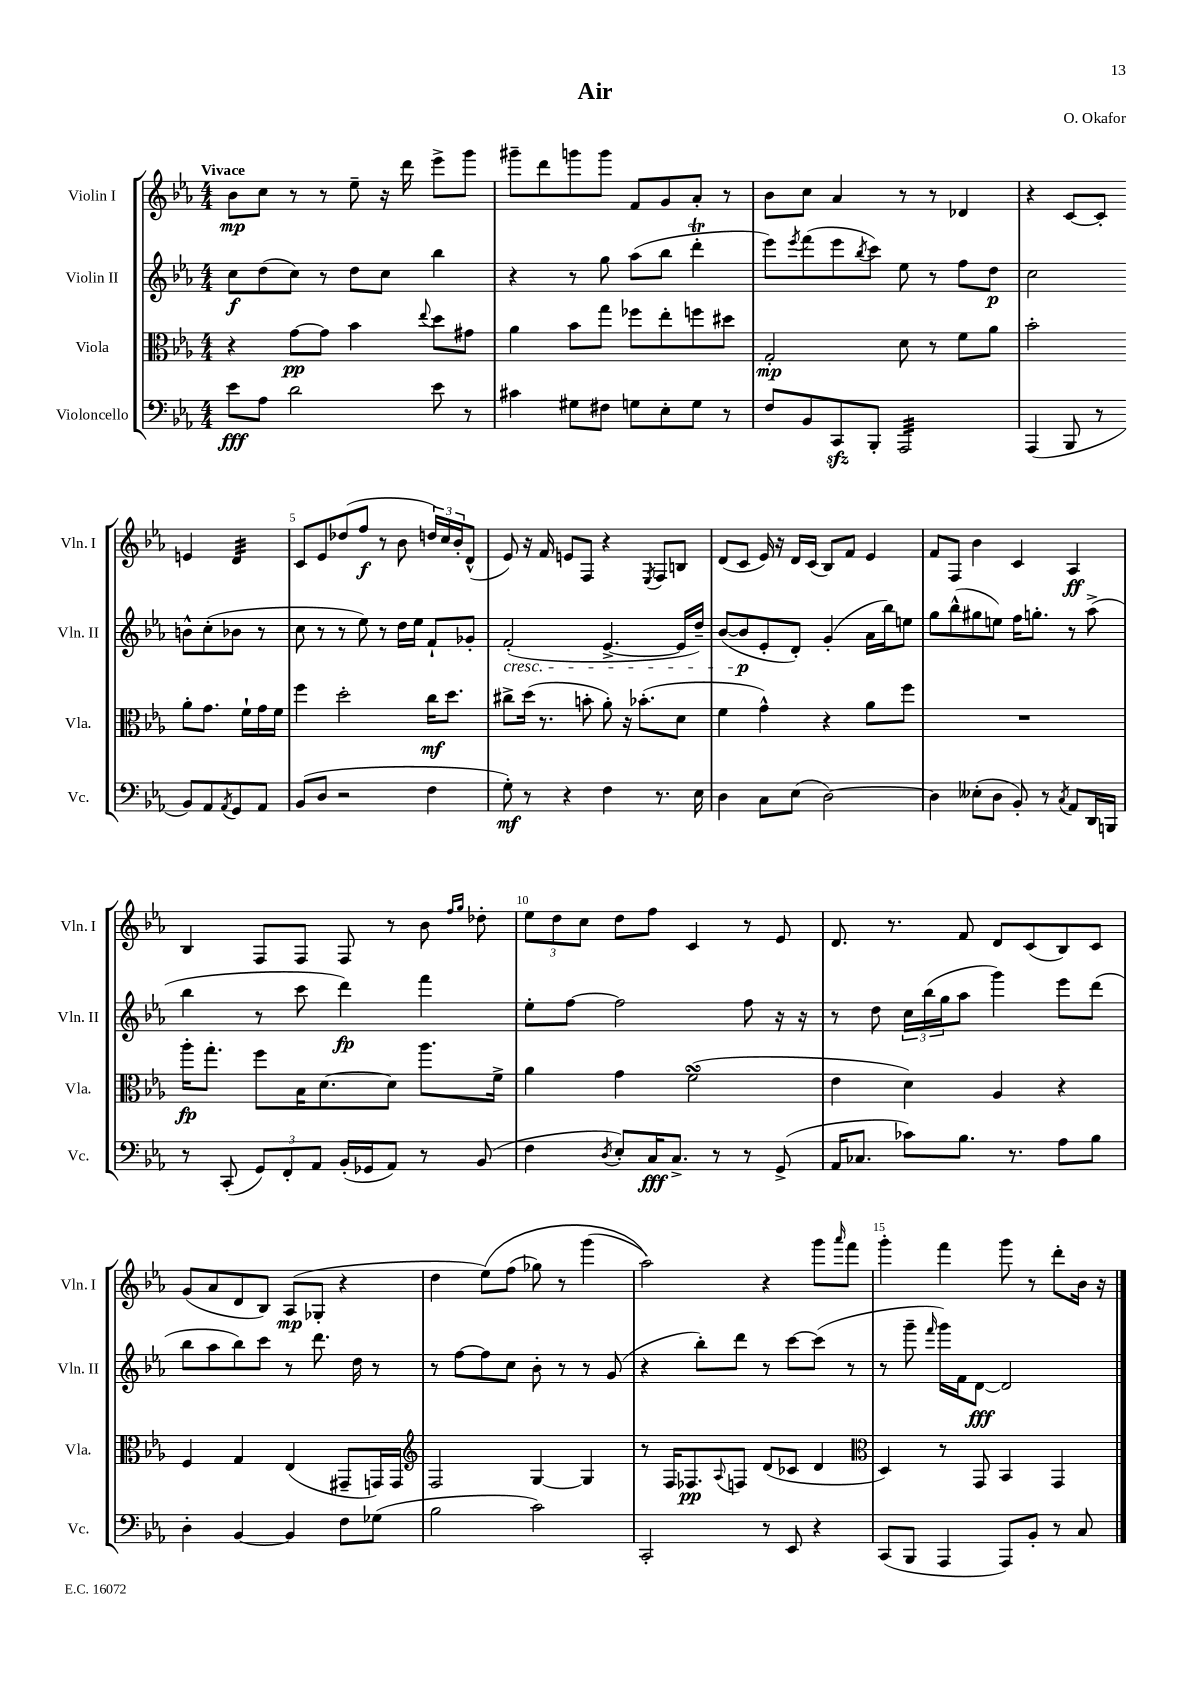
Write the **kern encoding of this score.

**kern	**kern	**kern	**kern
*staff4	*staff3	*staff2	*staff1
*clefF4	*clefC3	*clefG2	*clefG2
*k[b-e-a-]	*k[b-e-a-]	*k[b-e-a-]	*k[b-e-a-]
*M4/4	*M4/4	*M4/4	*M4/4
8e-	4r	8cc	8b-
8A-	.	(8dd	8cc
2d	[8g	8cc)	8r
.	8g]	8r	8r
.	4b-	8dd	8ee-~
.	.	8cc	16r
.	.	.	16ddd
.	8qqee-	.	.
8e-	8dd	4bb-	8eee-^
8r	8g#	.	8ggg
=	=	=	=
4c#	4a-	4r	8ggg#~
.	.	.	8ddd
8G#	8b-	8r	8ggg
8F#	8gg	8gg	8ggg
8G	8ff-	(8aa-	8f
8E-'	8ee-'	8bb-	8g
8G	8ff	4ddd'	8a-'
8r	8dd#	.	8r
=	=	=	=
8F	2G'	8eee-)	8b-
.	.	8qeee-	.
8BB-	.	(8fff	8cc
8CC	.	8eee-	4a-
.	.	8qbb-	.
8BBB-'	.	8ccc)	.
2AAA-	8d	8ee-	8r
.	8r	8r	8r
.	8f	8ff	4d-
.	8a-	8dd	.
=	=	=	=
(4AAA-	2b-'	2cc	4r
8BBB-	.	.	[8c
8r	.	.	8c']
8BB-)	8a-'	8b^^	4e
8AA-	8.g	(8cc'	.
8qAA-	.	.	.
8GG	.	8b-	4d
.	16f`	.	.
8AA-	16g	8r	.
.	16f	.	.
=	=	=	=
(8BB-	4ff	8cc	8c
8D	.	8r	8e-
2r	2dd'	8r	(8dd-
.	.	8ee-)	8ff
.	.	8r	8r
.	.	16dd	8b-
.	.	16ee-	.
4F	16cc	8f`	24dd)
.	.	.	24cc
.	8.dd	.	.
.	.	.	24b-'
.	.	8g-'	(8d^^
=	=	=	=
8G')	8cc#^	(2f'	8e-)
8r	(16dd	.	16r
.	8.r	.	16f
4r	.	.	8e
.	8b'	.	8F
4F	8a-')	[4.e-^	4r
.	16r	.	.
.	(8.b-'	.	.
.	.	.	8qE-
8.r	.	.	8F
.	8d	16e-]	8B
16E-	.	16dd~)	.
=	=	=	=
4D	4f	([8b-	(8d
.	.	8b-]	8c
8C	4g^^)	8e-'	16e-)
.	.	.	16r
(8E-	.	8d')	16d
.	.	.	(16c
[2D)	4r	(4g'	8B-)
.	.	.	8f
.	8a-	16a-	4e-
.	.	16bb-)	.
.	8ff	8ee	.
=	=	=	=
4D]	1r	8gg	8f
.	.	(8bb-^^	8F
(8E--'	.	8gg#	4b-
8D	.	8ee)	.
8BB-')	.	16ff	4c
.	.	8.gg'	.
8r	.	.	.
8qC	.	.	.
8AA-	.	8r	4A-
16DD	.	(8aa-^	.
16BBB	.	.	.
=	=	=	=
8r	16aa-'	4bb-	4B-
.	8.gg'	.	.
(8CC'	.	.	.
12GG)	8ff	8r	8F
12FF'	.	.	.
.	16B-	8ccc	8F
12AA-	.	.	.
.	[8.d	.	.
(16BB-'	.	4ddd)	8F
16GG-	.	.	.
8AA-)	8d]	.	8r
8r	8.aa-	4fff	8b-
.	.	.	16qqff
.	.	.	16qqgg
(8BB-	.	.	8dd-'
.	16f^	.	.
=	=	=	=
4F	4a-	8ee-'	12ee-
.	.	.	12dd
.	.	[8ff	.
.	.	.	12cc
8qD	.	.	.
8E-')	4g	2ff]	8dd
16C	.	.	8ff
8.C^	.	.	.
.	(2f	.	4c
8r	.	.	.
8r	.	8ff	8r
(8GG^	.	16r	8e-
.	.	16r	.
=	=	=	=
16AA-	4e-	8r	8.d
8.C-	.	.	.
.	.	8dd	.
.	.	.	8.r
8c-)	4d)	24cc	.
.	.	(24bb-	.
.	.	24gg	.
8.B-	.	8aa-	8f
.	4A-	4ggg)	8d
8.r	.	.	.
.	.	.	(8c
8A-	4r	8eee-	8B-)
8B-	.	(8ddd	8c
=	=	=	=
4D'	4F	8bb-	(8g
.	.	8aa-	8a-
[4BB-	4G	8bb-)	8d
.	.	8ccc	8B-)
4BB-]	(4E-	8r	(8A-
.	.	8.ddd	8G-'
8F	8GG#~	.	4r
.	.	16dd	.
(8G-	16GG)	8r	.
.	16GG	.	.
=	=	=	=
*	*clefG2	*	*
2B-	2F	8r	4dd
.	.	[8ff	.
.	.	8ff]	&(8ee-)
.	.	8cc	(8ff
2c)	[4G	8b-'	8gg-)
.	.	8r	8r
.	4G]	8r	(4ggg
.	.	(8g	.
=	=	=	=
2CC'	8r	4r	2aa-)&)
.	16F	.	.
.	8.F-	.	.
.	.	8bb-')	.
.	8qqA-	.	.
.	8F	8ddd	.
8r	(8d	8r	4r
8EE-	8c-	[8ccc	.
4r	4d	(8ccc]	8ggg
.	.	.	16qqaaa-
.	.	8r	8fff
=	=	=	=
*	*clefC3	*	*
(8CC	4D)	8r	4ggg'
8BBB-	.	8ggg~	.
.	.	16qqfff	.
4AAA-	8r	16ggg)	4fff
.	.	16f	.
.	8GG	[8d	.
8AAA-)	4BB-	2d]	8ggg
8BB-'	.	.	8r
8r	4GG	.	8ddd'
8C	.	.	16b-
.	.	.	16r
==	==	==	==
*-	*-	*-	*-
